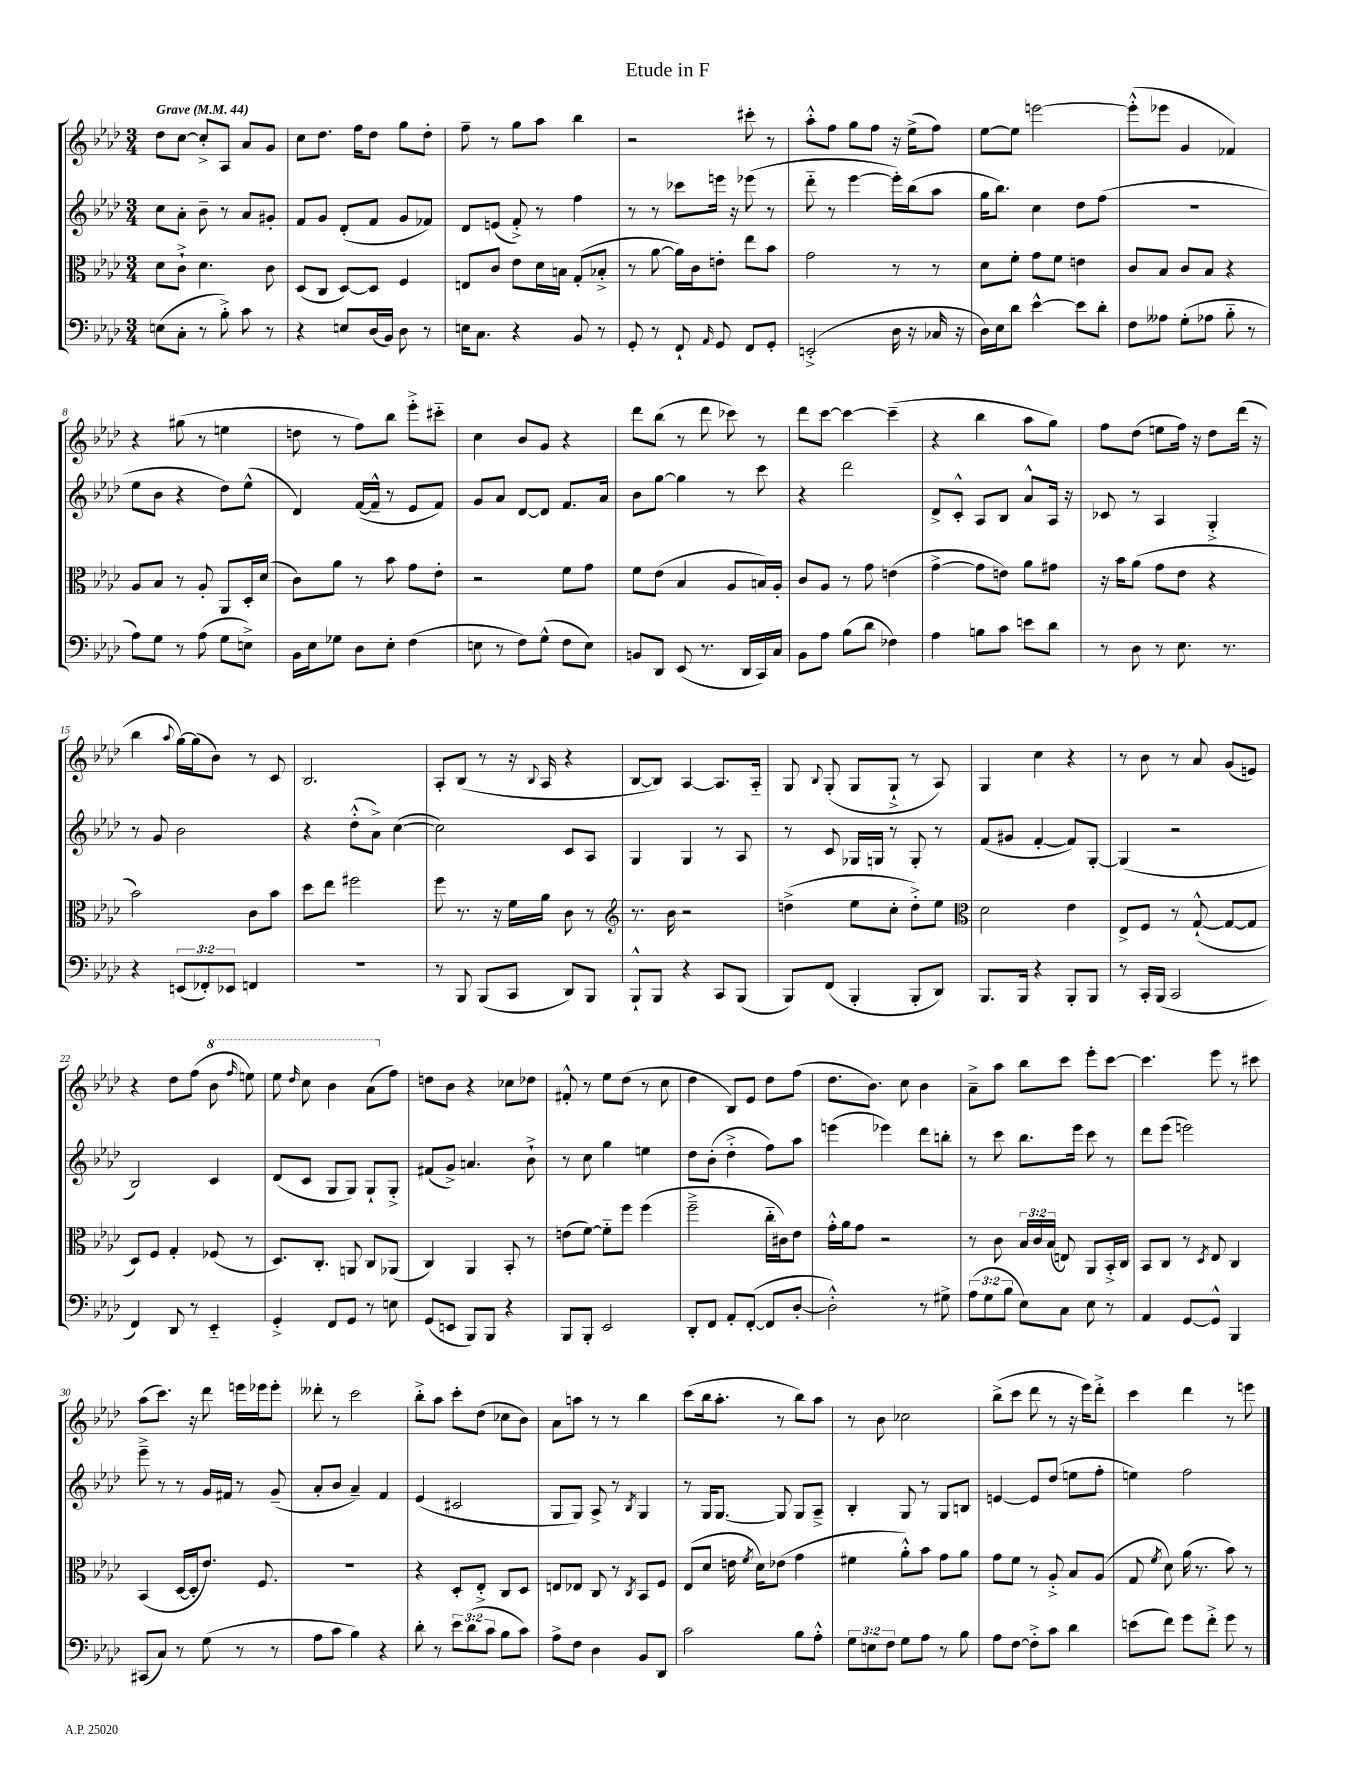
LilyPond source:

\header { title = "Etude in F" }
<<
\new StaffGroup <<
\new Staff = "s0" {
    \clef treble \key aes \major \numericTimeSignature \time 3/4 \tempo "Grave" 4 = 44
    \autoBeamOff des''8[ c''8]~ c''8[-.-> aes8] aes'8[ g'8] |
    c''8[ des''8.] f''16[ des''8] g''8[ des''8]-. |
    f''8-- r8 g''8[ aes''8] bes''4 |
    r2 cis'''8-. r8 |
    aes''8[-.-^ f''8] g''8[ f''8] r16 ees''16[->( f''8]) |
    ees''8[~ ees''8] e'''2~ |
    e'''8[-.-^( ees'''8] g'4 fes'4) |
    r4 gis''8( r8 e''4 |
    d''8 r8 f''8[) bes''8] ees'''8[-.-> cis'''8]-_ |
    c''4 bes'8[ g'8] r4 |
    des'''8[ bes''8]( r8 des'''8 ces'''8) r8 |
    des'''8[ c'''8]~ c'''4~ c'''4--( |
    r4 bes''4 aes''8[ g''8]) |
    f''8[ des''8]( e''8[ f''16]) r16 des''8[ des'''16]( r16 |
    bes''4 \appoggiatura { aes''8 } g''16[~) g''16( bes'8]) r8 c'8 |
    bes2. |
    aes8[-. bes8]( r8 r16 \appoggiatura { bes8 } aes16 r4 |
    bes8[~ bes8]) aes4~ aes8.[ aes16]-_ |
    g8 \appoggiatura { bes8 } g8-.( g8[ g8]-!-> r8 aes8) |
    g4 c''4 r4 |
    r8 bes'8 r8 aes'8 g'8[( e'8]) |
    r4 des''8[ f''8]( \ottava #1 bes''8 \grace { f'''16 } e'''8) |
    ees'''8 \grace { des'''16 } c'''8 bes''4 aes''8[( \ottava #0 f''8]) |
    d''8[ bes'8] r4 ces''8[ des''8] |
    fis'8-.-^ r8 ees''8[ des''8]( r8 c''8 |
    des''4 bes8[) ees'8] des''8[ f''8]( |
    des''8.[ bes'8.]) c''8 bes'4 |
    aes'8[---> aes''8] bes''8[ c'''8] ees'''8[-. c'''8]~ |
    c'''4. ees'''8 r8 cis'''8 |
    aes''8[( c'''8.]) r16 des'''8 e'''16[ ees'''16 ees'''8]-. |
    deses'''8-. r8 c'''2 |
    bes''8[-.-> aes''8] c'''8[-. des''8]( ces''8[ bes'8]) |
    aes'8[ a''8] r8 r8 bes''4 |
    c'''8[( bes''16 aes''8.]-. r8 bes''8[) aes''8] |
    r8 bes'8 ces''2 |
    bes''8[->( c'''8] des'''8 r8 r16 ees'''16[) des'''8]-.-> |
    c'''4 des'''4 r8 e'''8 \bar "|." |
}
\new Staff = "s1" {
    \clef treble \key aes \major \numericTimeSignature \time 3/4
    \autoBeamOff c''8[ aes'8]-. bes'8-- r8 aes'8[ gis'8]-. |
    f'8[ g'8] des'8[-.( f'8] g'8[ fes'8]) |
    des'8[ e'8]( f'8-.->) r8 f''4 |
    r8 r8 ces'''8[ e'''16] r16 ees'''8( r8 |
    des'''8-_ r8 ees'''4~ ees'''16[-.) bes''16( aes''8] |
    g''16[ bes''8.]) c''4 des''8[ f''8]( |
    R2. |
    ees''8[ bes'8] r4 des''8[) ees''8]-^( |
    des'4) f'16[~( f'16]---^ r8 ees'8[ f'8]) |
    g'8[ aes'8] des'8[~ des'8] f'8.[ aes'16] |
    bes'8[ g''8]~ g''4 r8 c'''8 |
    r4 des'''2 |
    des'8[-> c'8]-.-^ aes8[ bes8] aes'8[-^ aes16] r16 |
    ces'8 r8 aes4 g4-.-> |
    r8 g'8 bes'2 |
    r4 des''8[-.-^( aes'8]->) c''4~( |
    c''2) c'8[ aes8] |
    g4 g4 r8 aes8 |
    r8 c'8 ges16[ g16] r8 g8-. r8 |
    f'8[( gis'8] f'4~-. f'8[) g8]~-. |
    g4( r2 |
    bes2) c'4 |
    des'8[( c'8] g8[ g8]) g8[-! g8]-.-> |
    fis'8[( g'8]->) a'4. bes'8-!-> |
    r8 c''8 g''4 e''4 |
    des''8[ bes'8]-.( des''4-.-> f''8[) aes''8] |
    e'''4( ees'''4) des'''8[ b''8]-. |
    r8 c'''8 bes''8.[ ees'''16] c'''8 r8 |
    des'''8[ ees'''8]( e'''2) |
    ees'''8---> r8 r8 g'16[ fis'16] r8 g'8--( |
    aes'8[-. bes'8] aes'4--) f'4 |
    ees'4( cis'2 |
    g8[ g8]) aes8-> r8 \acciaccatura { bes8 } g4 |
    r8 g16[ g8.]~ g8 g8[ aes8]---> |
    bes4-. g8 r8 g8[ b8] |
    e'4~ e'8[ des''8]( e''8[ f''8]-. |
    e''4) f''2 \bar "|." |
}
\new Staff = "s2" {
    \clef alto \key aes \major \numericTimeSignature \time 3/4 \override Staff.TupletNumber.text = #tuplet-number::calc-fraction-text
    \autoBeamOff des'8[ c'8]-!-> des'4. c'8 |
    des8[( c8] des8[~) des8] f4 |
    e8[ c'8] ees'8[ des'16 b16] g8[-.( bes8]-.-> |
    r8 aes'8~ aes'16[) c'16 e'8]-. ees''8[ bes'8] |
    g'2 r8 r8 |
    des'8[ f'8]-. g'8[ f'8] e'4 |
    c'8[ bes8] c'8[ bes8] r4 |
    aes8[ bes8] r8 aes8-. aes,8[ des16-. des'16]( |
    c'8[) aes'8] r8 bes'8 g'8[ ees'8]-. |
    r2 f'8[ g'8] |
    f'8[ ees'8]( bes4 aes8[ b16) aes16]-. |
    c'8[ aes8] r8 g'8 e'4( |
    g'4~-> g'8[ e'8]) aes'8[ gis'8] |
    r16 bes'16[ aes'8]( g'8[ ees'8] r4 |
    bes'2) c'8[ bes'8] |
    des''8[ ees''8] fis''2 |
    f''8 r8. r16 f'16[ aes'16] c'8 r8 |
    \clef treble r8. bes'16 r2 |
    d''4->( ees''8[ c''8]-. d''8[-.->) ees''8] |
    \clef alto des'2 ees'4 |
    ees8[-> f8] r8 g8~-!-^( g8[~ g8] |
    des8[) f8] g4-. fes8( r8 |
    des8.[) c8.]-. a,8 c8[ aes,8]( |
    c4) aes,4 bes,8-. r8 |
    e'8[( f'8]~) f'8[-_ f''8] f''4( |
    f''2---> c''16[-_ cis'16) ees'8] |
    g'16[-.-^ aes'16 g'8] r2 |
    r8 c'8 \tuplet 3/2 { bes16[ c'16 bes16]( } e8) aes,8[ bes,16-.-> c16] |
    bes,8[ c8] r8 \acciaccatura { des8 } ees8 c4 |
    bes,4( des16[~ des16-. ees'8.]) f8. |
    R2. |
    r4 des8[-. ees8]-.-> c8[ des8] |
    e8[ ees8] c8 r8 \acciaccatura { c8 } bes,8[ f8] |
    ees8[( des'8] e'16 \acciaccatura { f'8 } des'16[) ees'8]( g'4 |
    fis'4 aes'8[-.-^) bes'8] g'8[ aes'8] |
    g'8[ f'8] r8 aes8-.-> bes8[ aes8]( |
    g8 \acciaccatura { f'8 } des'8) aes'16( r8. bes'8) r8 \bar "|." |
}
\new Staff = "s3" {
    \clef bass \key aes \major \numericTimeSignature \time 3/4 \override Staff.TupletNumber.text = #tuplet-number::calc-fraction-text
    \autoBeamOff e8[( c8]-. r8 bes8-.->) c'8 r8 |
    r4 e8[ des16( bes,16]) des8 r8 |
    e16[ c8.] r4 bes,8 r8 |
    g,8-. r8 f,8-! \grace { aes,16 } g,8 f,8[ g,8]-. |
    e,2-.->( des16 r16 ces16 r16 |
    des16[) ees16 des'8] ees'4~-^ ees'8[ des'8]-. |
    f8[ aeses8] g8[-.( aes8] bes8-_ r8 |
    aes8[) g8] r8 aes8( g8[ e8]->) |
    bes,16[ ees16 ges8] des8[ ees8]-. f4( |
    e8 r8 f8[) g8]-^( f8[ e8]) |
    b,8[ des,8] ees,8( r8. des,16[ c,16) c16] |
    bes,8[ aes8] bes8[( des'8] fes4) |
    aes4 b8[ c'8] e'8[ des'8] |
    r8 des8 r8 ees8. r8. |
    r4 \tuplet 3/2 { e,8[( fes,8-.) ees,8] } f,4 |
    R2. |
    r8 bes,,8 bes,,8[( c,8] des,8[) bes,,8] |
    bes,,8[-!-^ bes,,8] r4 c,8[ bes,,8]( |
    bes,,8[) f,8]( bes,,4-. bes,,8[-. des,8]) |
    bes,,8.[ bes,,16] r4 bes,,8[-. bes,,8] |
    r8 c,16[-. bes,,16]( c,2 |
    f,4) des,8 r8 ees,4-_ |
    g,4-.-> f,8[ g,8] r8 e8 |
    g,8[( e,8] bes,,8[) bes,,8] r4 |
    bes,,8[ bes,,8]-. ees,2 |
    des,8[-. f,8] aes,8[-. f,8]~-.( f,8[ des8]~-. |
    des2-.-^) r8 gis8-> |
    \tuplet 3/2 { aes8[( g8 bes8] } ees8[) c8] ees8 r8 |
    aes,4 g,8[~ g,8]-^ bes,,4 |
    cis,8[( c8]) r8 g8( r8 r8 |
    aes8[ c'8] bes4) r4 |
    des'8-. r8 \tuplet 3/2 { ees'8[ des'8( c'8] } bes8[ c'8]) |
    aes8[-> f8] des4 bes,8[ des,8] |
    c'2 bes8[ aes8]-.-^ |
    \tuplet 3/2 { g8[ e8 f8] } g8[ aes8] r8 bes8 |
    aes8[ f8]~ f8[-.-> c'8] des'4 |
    e'8[( f'8]) g'8[ f'8]-.-> g'8 r8 \bar "|." |
}
>>
>>
